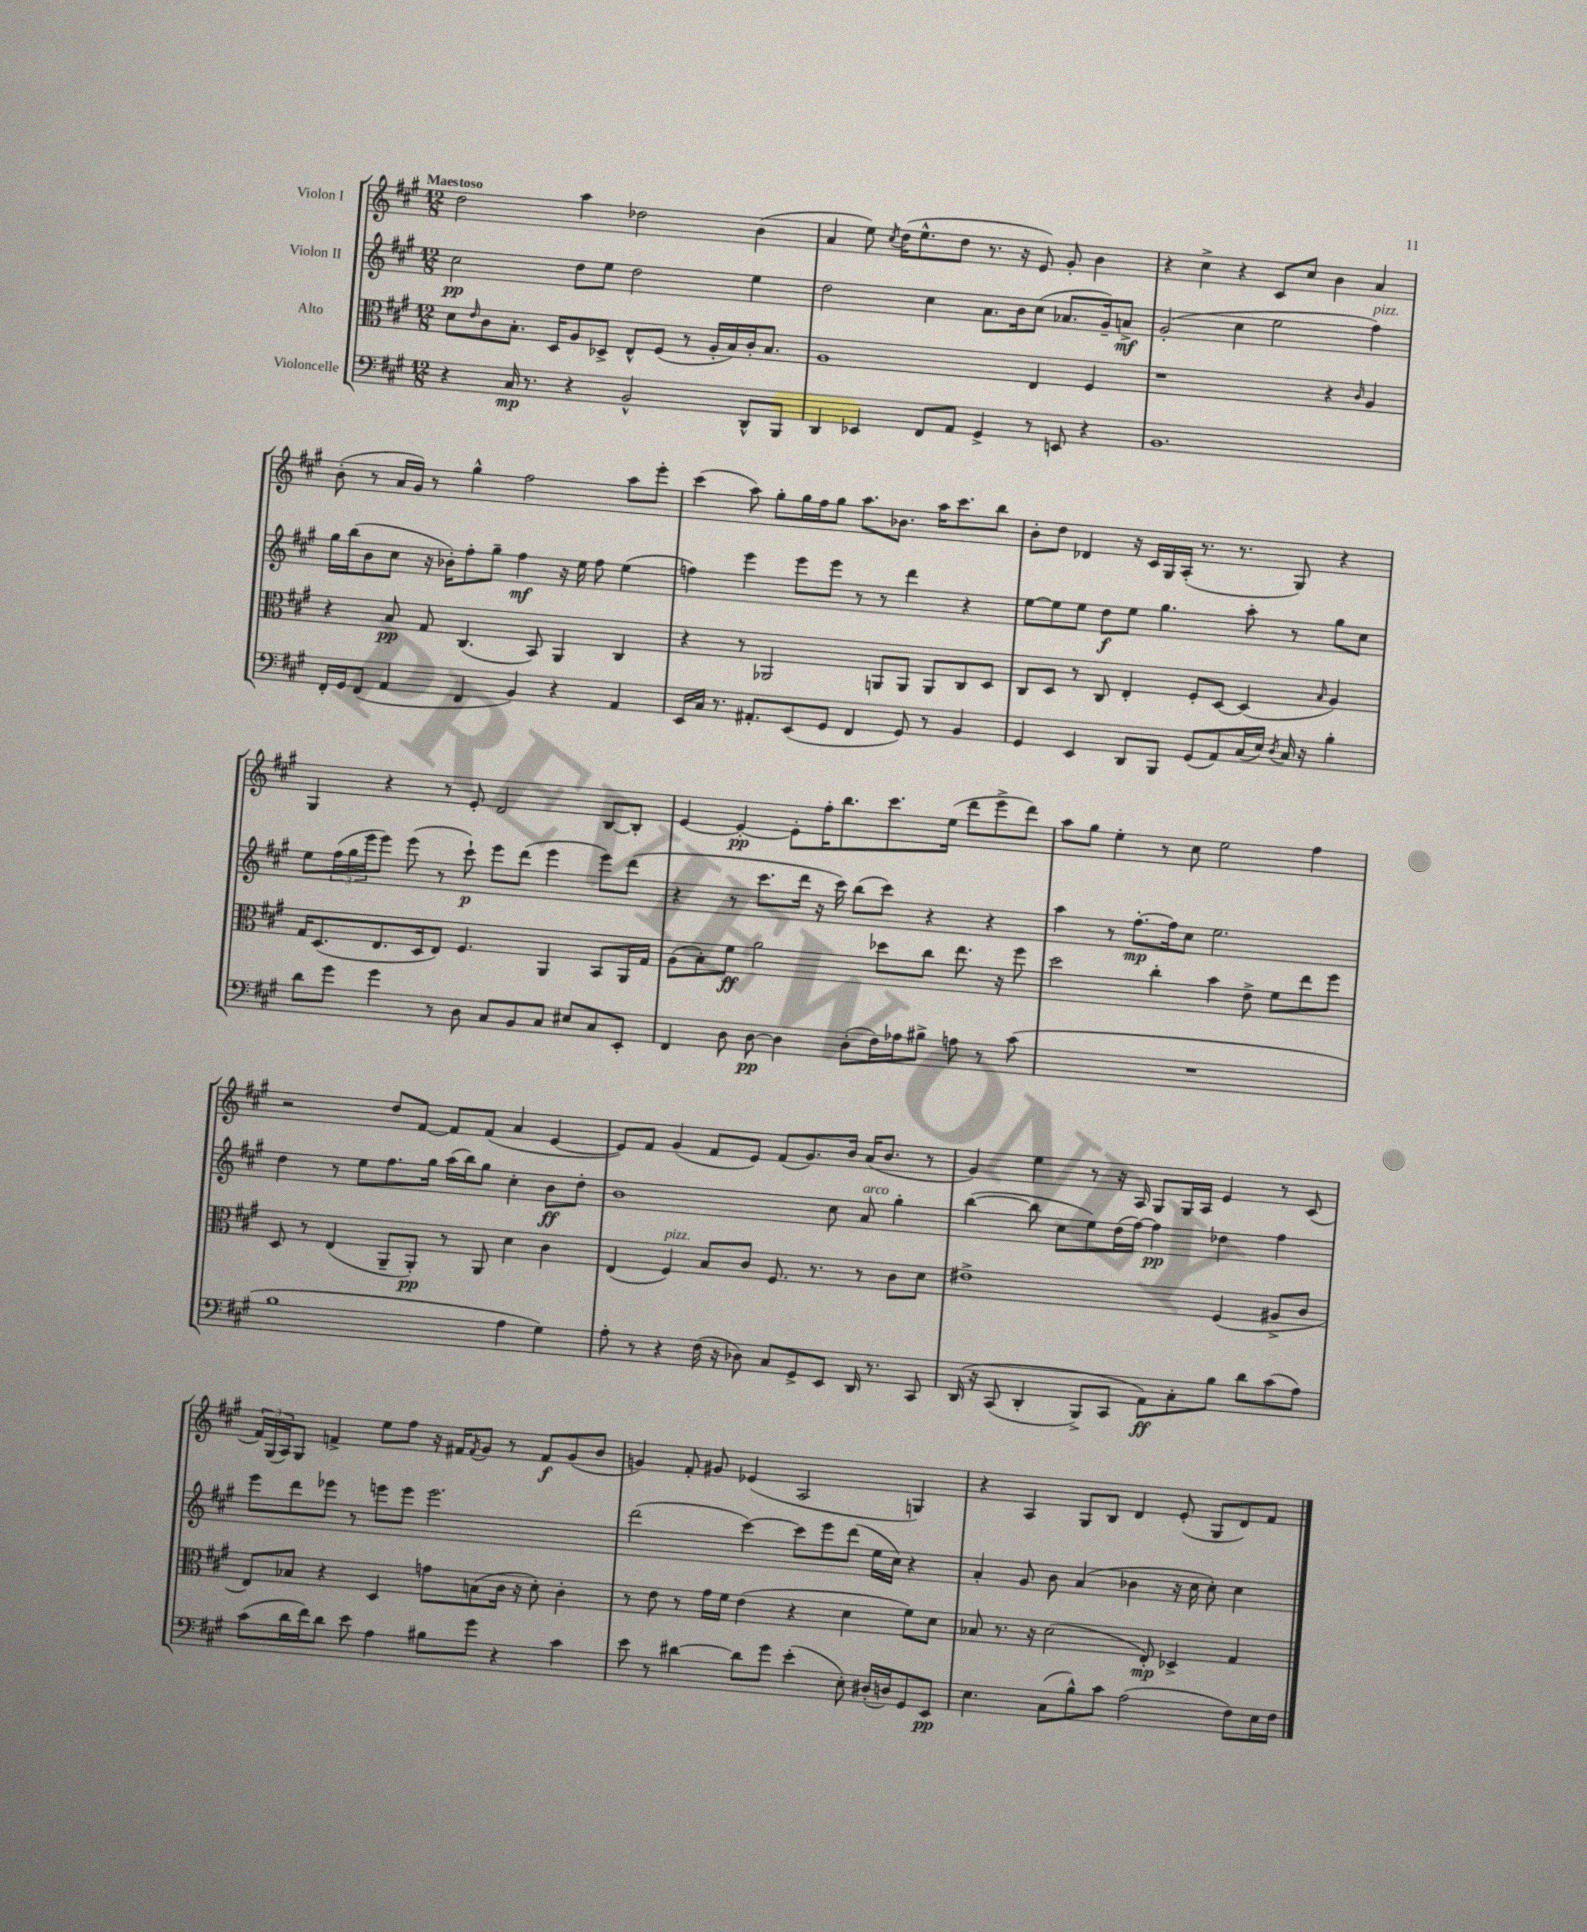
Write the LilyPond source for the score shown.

<<
\new StaffGroup <<
\new Staff = "s0" \with { instrumentName = "Violon I" } {
    \clef treble \key a \major \numericTimeSignature \time 12/8 \tempo "Maestoso"
    d''2 a''4 des''2 b'4( |
    a'4 e''8) \acciaccatura { cis''8 } d''16( e''8.-^ d''8 r8. r16 e'8) gis'8-. b'4 |
    r4 cis''4-> r4 cis'8 cis''8 b'4 a'4 |
    b'8-.( r8 a'16 gis'16) r8 gis''4-^ fis''2 a''8 e'''8-. |
    cis'''4( a''8) gis''8-. gis''16 fis''16 gis''8 a''8. bes'8. a''16 cis'''8. b''8 |
    b'8-. d''8 des'4 r16 cis'16 gis16 a16-.( r8. r8. gis8) r4 |
    gis4 r4 r8 e'8-. d'2 b8~ b8-. |
    e'4~ e'4~-.\pp e'8-. fis''16-. b''8. cis'''8. e''16( d'''8 e'''8-> d'''8) |
    a''8 gis''8 e''4-. r8 cis''8 e''2 fis''4 |
    r2 d''8 fis'8~ fis'8 fis'8( a'4 e'4~ |
    e'8) fis'8 gis'4( fis'8 e'8) fis'8( gis'8.) b'16 a'16( b'8. r8 |
    gis'4) e''4 r8 r16 a16 gis8 gis16 a16 e'4 r8 cis'8( |
    \tuplet 3/2 { fis'16) gis16( a16) } gis8 f'4-> e''8 fis''8 r16 fis'16 \acciaccatura { fis'8 } gis'8 r8 fis'8\f gis'8( b'8 |
    g'4) fis'8-. gis'8 ees'4( a2 g4) |
    r4 a4 gis8 b8 d'4 e'8-.( gis8 d'8) fis'8 \bar "|." |
}
\new Staff = "s1" \with { instrumentName = "Violon II" } {
    \clef treble \key a \major \numericTimeSignature \time 12/8
    cis''2\pp d''8 e''8 d''2 e''4 |
    d''2 cis''4 a'8. b'16 cis''8( aes'8. gis'16--) a'8->\mf |
    gis'2-.( cis''4 e''2 fis''4^\markup { \italic "pizz." }) |
    gis''16 b''16( b'8 cis''8 r16 bes'16-.) fis''8-. gis''8-- fis''4\mf r16 e''16 fis''8 e''4( |
    f''4) e'''4 e'''8 e'''8 r8 r8 d'''4 r4 |
    e''8~ e''8 e''8 d''8\f e''8 gis''4. a''8-. r8 gis''8 cis''8 |
    e''8 \tuplet 3/2 { fis''16( gis''16 e'''16 } e'''8) e'''8( r8 cis'''8-!\p) e'''8 d'''8( e'''4 e'''8) d'''8( |
    r4 r8 cis'''8. d'''16 r16 cis'''16) b''8( cis'''8) r4 r4 |
    a''4 r8 fis''8.~-.\mp fis''16 cis''8 e''2. |
    d''4 r8 e''8 fis''8. gis''16 a''16( b''16) gis''8 cis''4-. b'8\ff d''8-. |
    b'1 cis''8 a'8^\markup { \italic "arco" } gis''4-. |
    b''4~( b''8 cis''8 e''8) d''16( fis''16~) fis''4\pp des''4 fis''4 |
    e'''8 d'''8 ees'''8 r8 e'''8 e'''8 e'''2. |
    d'''2( cis'''4~) cis'''8 e'''8 d'''8( e''16 cis''16) r4 |
    a'4-. gis'8 b'8 a'4( bes'4 r16 cis''16 cis''8-.) cis''4 \bar "|." |
}
\new Staff = "s2" \with { instrumentName = "Alto" } {
    \clef alto \key a \major \numericTimeSignature \time 12/8
    d'8 \grace { e'16 } cis'8 b8.-. d16 a8 des8-> e8-^ fis8( r8 a16-. b16) cis'16-. b8. |
    a1 e4 fis4 |
    r1 r4 \grace { cis'16 } a4 |
    r4 b8\pp gis8 cis4.( b,8) a,4 cis4 |
    r4 r8 aes,2 a,8 a,8 a,8 cis8 d8 |
    cis8 d8 r8 cis8 e4-. fis8-. d8~ d4( \grace { b16 } a4) |
    gis16 d8.( e8. d16 e8) fis4. a,4 b,8 a,16 gis16 |
    a8( b8-.) fis'8\ff a'2 des''8 cis''8 e''8. r16 fis''8 |
    d''2 cis''4-. b'4 e'8-> fis'8 e''8 fis''8 |
    d8 r8 e4( a,8-- a,8-.\pp) r8 a,8 d'4 cis'4 |
    e4( fis4^\markup { \italic "pizz." }) b8 cis'8 fis8. r8. r8 cis'8 d'8 |
    eis'1-> fis4( ais8-> cis'8 |
    e8) bes8 r4 d4 g'8 b8( cis'16 r16 d'8-.) cis'4-. |
    r8 e'8 r8 gis'16 fis'16 e'4( r4 d'4 fis'8) d'8 |
    bes8 r8. r16 d'2( e8-.\mp) des4-> gis4 \bar "|." |
}
\new Staff = "s3" \with { instrumentName = "Violoncelle" } {
    \clef bass \key a \major \numericTimeSignature \time 12/8
    r4 cis16\mp r8. r4 b,2-^ d,8-^ b,,8 |
    d,4 ees,4 fis,8 a,8 gis,4-> r8 e,8 r4 |
    b,1. |
    fis,16-. gis,16 fis,8( a,4 fis,4 b,4) r4 a,4 |
    e,16 cis16 r8. ais,8.-. e,8( gis,8 fis,4 gis,8) r8 b,4 |
    gis,4 e,4 d,8 b,,8 gis,8( a,8) cis16( e16) \acciaccatura { d8 } cis16 r16 b4-. |
    d'8 gis'8 gis'4 r8 d8 cis8 b,8 cis8 eis8 cis8 e,8-. |
    fis,4 d8 d8~\pp d4 d8-.( fis16) aes16 bis8-> a8 r8 cis'8( |
    R1. |
    b1 a4 gis4) |
    a8-. r8 r4 fis16( r16 des8) cis8 gis,8-> e,8 d,16 r8. cis,8 |
    d,16\( r16 cis,8( d,4-. b,,8->) cis,8 a,8\ff\) cis8-. b8 d'8 cis'8( a8) |
    cis'8( d'16 fis'16) d'8 e'8 a4 bis8 gis'8 r4 cis'4 |
    e'8 r8 dis'4~ dis'8 gis'8 e'4-.( e8-.) dis16-.( d16) gis,8 e,8\pp |
    e4. cis8( b8-^) cis'8 a2( fis8) e16 fis16 \bar "|." |
}
>>
>>
\layout { \context { \Score \remove "Bar_number_engraver" } }
